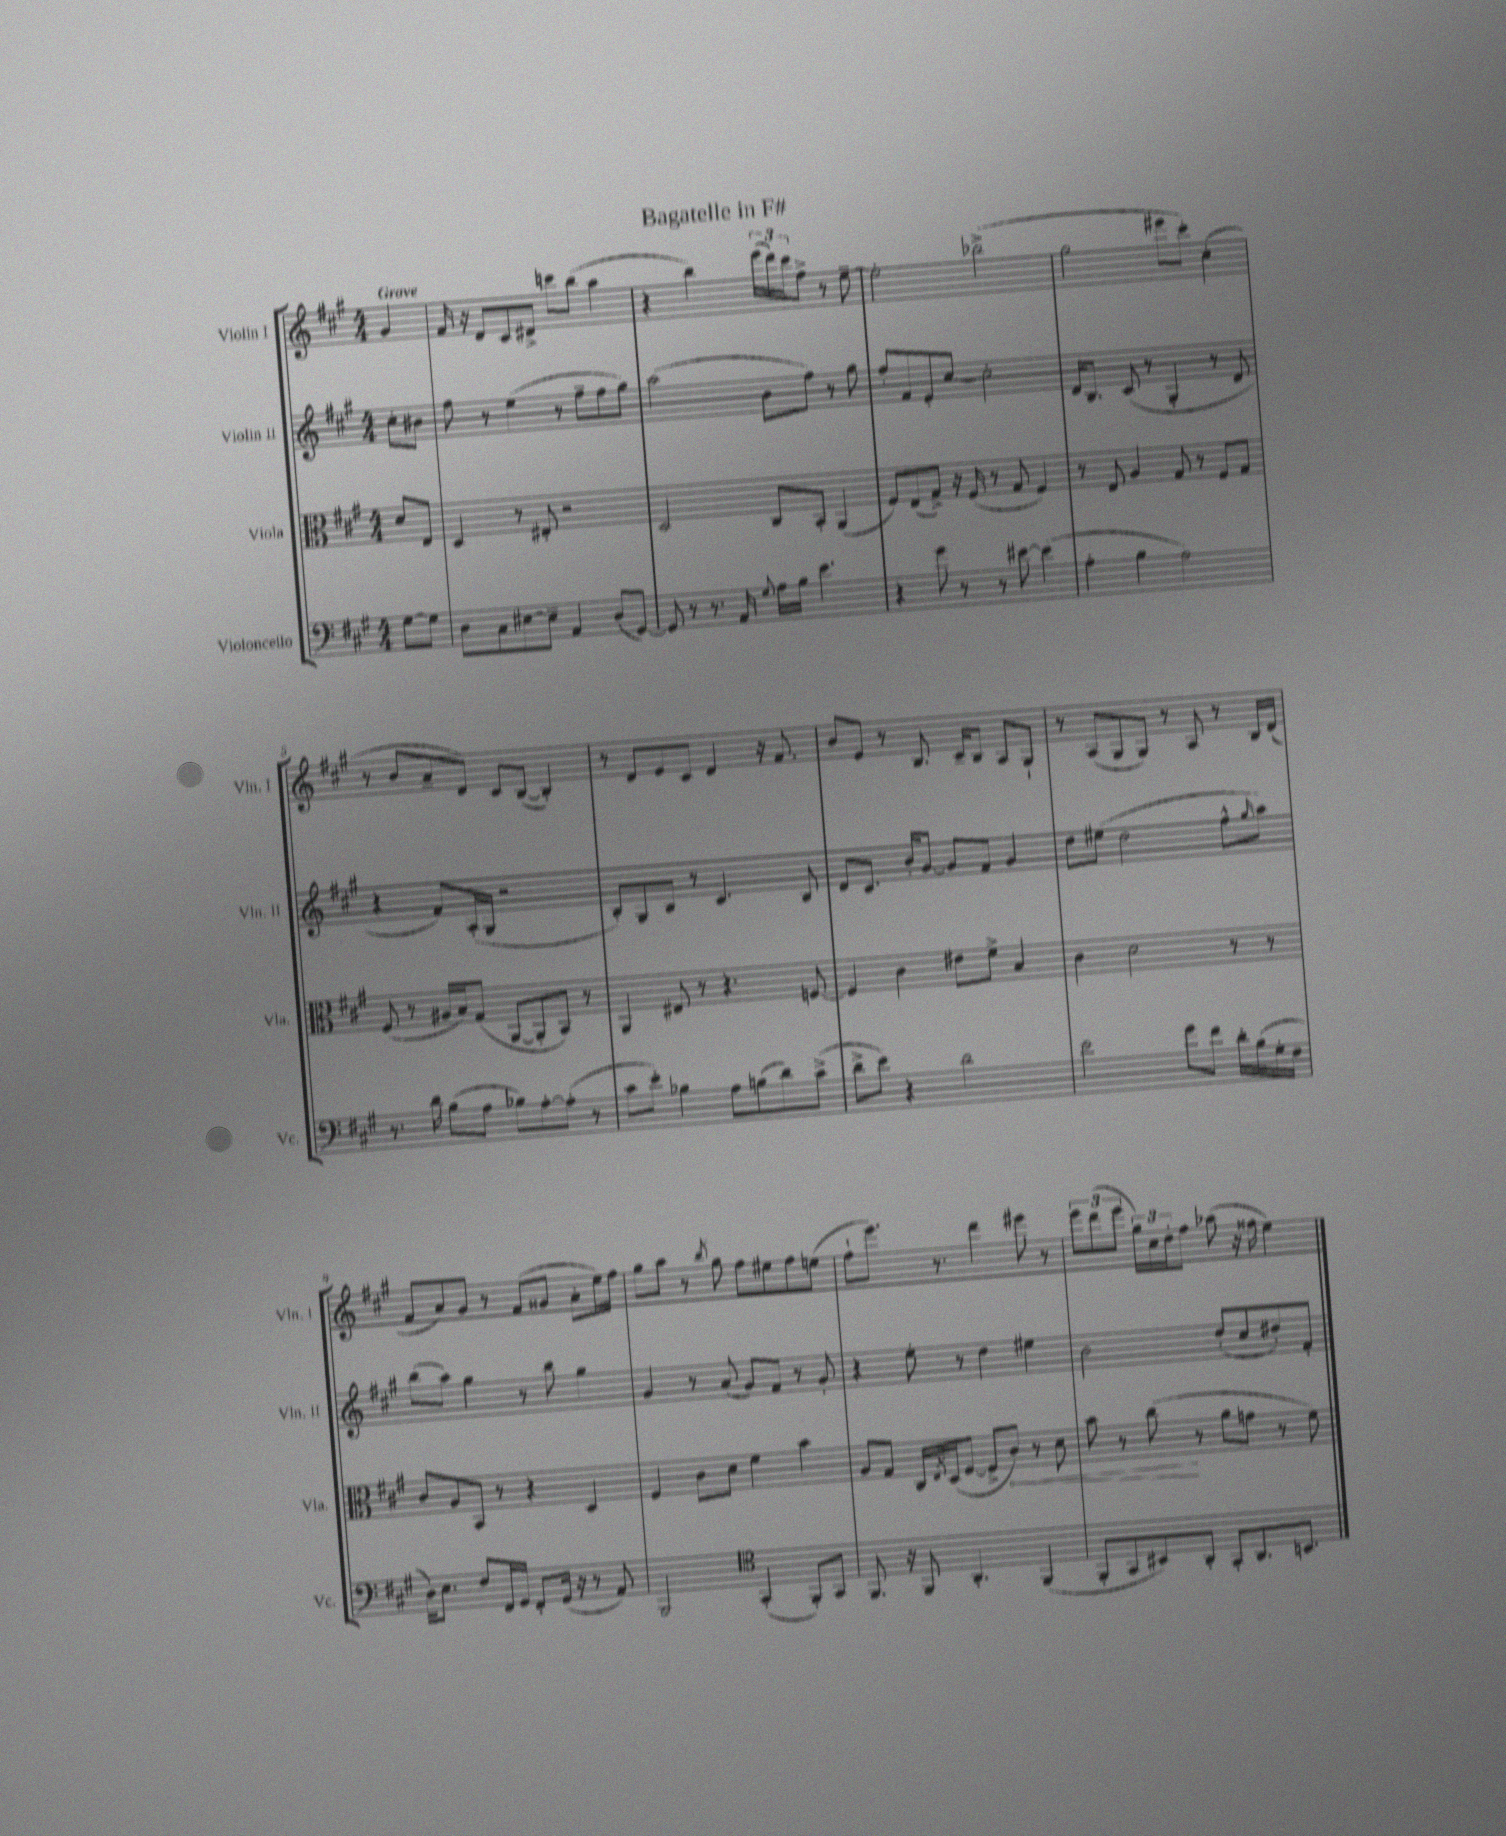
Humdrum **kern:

**kern	**kern	**dynam	**kern	**kern
*part4	*part3	*part3	*part2	*part1
*staff4	*staff3	*staff3	*staff2	*staff1
*I"Violoncello	*I"Viola	*	*I"Violin II	*I"Violin I
*I'Vc.	*I'Vla.	*	*I'Vln. II	*I'Vln. I
*clefF4	*clefC3	*	*clefG2	*clefG2
*k[f#c#g#]	*k[f#c#g#]	*	*k[f#c#g#]	*k[f#c#g#]
*M4/4	*M4/4	*	*M4/4	*M4/4
=	=	=	=	=
!	!	!	!	!LO:TX:a:B:t=Grave
[8G#\L	8d/L	.	8cc#'\L	4g#/
8G#\J]	8E/J	.	8b#X\J	.
=1	=1	=1	=1	=1
8D\L	4D/	.	8ff#\	16f#/
.	.	.	.	16r
8C#\	.	.	8r	8d/L
[8E#X\	8r	.	(4ee\	8c#/
8E#~\J]	8E#X'/	.	.	8d#X^/J
4AA/	2r	.	8r	8cccn\L
.	.	.	8ff#~\L	(8bb\J
(8D/L	.	.	8ff#\	4aa\
[8GG#/J)	.	.	8gg#\J)	.
=2	=2	=2	=2	=2
8GG#/]	2D/	.	(2aa\	4r
8r	.	.	.	.
8.r	.	.	.	4bb\)
16AA/	.	.	.	.
8qqG#/	.	.	.	.
16A\LL	8C#/L	.	8b\L	(24eee\LL
.	.	.	.	24ddd\)
16B\JJ	.	.	.	.
.	.	.	.	24ccc#\J
4.e\	8BB'/J	.	8ff#\J)	8ff#^\J
.	(4AA/	.	8r	8r
.	.	.	8gg#\	[8ee~\
=3	=3	=3	=3	=3
4r	8F#/L)	.	8ff#'/L	2ee'\]
.	(8E/	.	8f#/	.
8g#\	8G#^/J)	.	8e'/	.
8r	16r	.	[8cc#/J	.
.	(16F#/	.	.	.
8r	8r	.	2cc#'\]	(2bb-X^\
[8e#X\	8G#/	.	.	.
(4e#\]	4F#/)	.	.	.
=4	=4	=4	=4	=4
4A'\	8r	.	16d/KL	2gg#\
.	.	.	8.B/J	.
.	8E/	.	.	.
4B\	4A/	.	(8c#/	.
.	.	.	8r	.
2A\)	8G#/	.	4G#'/	8eee#X\L
.	8r	.	.	8ccc#'\J)
.	8F#/L	.	8r	(4cc#'\
.	8G#/J	.	8d/	.
!!LO:LB:g=z
=5	=5	=5	=5	=5
8.r	(8F#/	.	4r	8r
.	8r	.	.	8b/L
16d\	.	.	.	.
(8B\L	16A#X/LL	.	8f#/L)	8a~/
.	16B/J)	.	.	.
8A\J	(8G#/J	.	(16A'/L	8d/J)
.	.	.	16G#/JJ	.
8B-X\L)	[8AA/L	.	2r	8c#/L
[8A'\	8AA'/]	.	.	([8B/J
(8A'\J]	8BB/J)	.	.	4B'/])
8r	8r	.	.	.
=6	=6	=6	=6	=6
8c#\L	4AA/	.	8B'/L)	8r
8e'\J)	.	.	8G#/	8d/L
4B-X\	8E#X/	.	8B/J	8e/
.	8r	.	8r	8c#/J
8A\L	4.r	.	4.c#/	4d/
(8Bn\	.	.	.	.
8d\)	.	.	.	16r
.	.	.	.	8.f#/
(8c#^\J	[8Fn/	.	8B/	.
=7	=7	=7	=7	=7
8d^\L	4F/]	.	8d/L	8b/L
8e\J)	.	.	8.c#/J	8e/J
4r	4c#\	.	.	8r
.	.	.	16b'/KL	.
.	.	.	[8g#/J	8.B/
2d\	8e#X\L	.	8g#/L]	.
.	.	.	.	16c#~/KL
.	8f#^\J	.	8f#/J	8B/J
.	4B/	.	4g#/	8A/L
.	.	.	.	8G#`/J
=8	=8	=8	=8	=8
2e\	4c#\	.	8dd\L	8r
.	.	.	(8ee#X\J	(8A/L
.	2d\	.	2dd\	8G#/
.	.	.	.	8G#/J)
8g#\L	.	.	.	8r
8f#\J	.	.	.	8A/
16d'\LL	8r	.	8ff#^^\L	8r
(16B\	.	.	.	.
.	.	.	16qqgg#/	.
16G#'\	8r	.	8aa\J)	16B/LL
16F#\JJ	.	.	.	(16d/JJ
!!LO:LB:g=z
=9	=9	=9	=9	=9
16D\KL)	8c#/L	.	(8bb\L	8f#/L
8.E\J	.	.	.	.
.	8A/	.	8aa\J)	8a/)
8F#/L	8BB/J	.	4gg#\	8g#/J
16FF#/L	8r	.	.	8r
16GG#/JJ	.	.	.	.
8FF#'/L	4r	.	8r	(8f#/L
(16GG#/Jk	.	.	8bb\	8g##X/J
16r	.	.	.	.
8r	4D/	.	4gg#\	8a'\L
8AA/)	.	.	.	16ee\L)
.	.	.	.	16ff#\JJ
=10	=10	=10	=10	=10
2BBB/	4F#/	.	4g#/	8gg#\L
.	.	.	.	8aa\J
.	8c#\L	.	8r	8r
.	.	.	.	8qbb/
.	8d\J	.	(8a/	8gg#\
*clefC4	*	*	*	*
(4GG#'/	4f#\	.	8g#/L)	8ff#\L
.	.	.	8f#/J	8ee#X\
8FF#'/L)	4b\	.	8r	8ff#\
8GG#/J	.	.	8g#'/	(8een\J
=11	=11	=11	=11	=11
8.FF#/	8A/L	.	4r	8ff#`\L
.	8G#/J	.	.	8.eee\J)
16r	.	.	.	.
8FF#/	16C#/LL	.	8ee'\	.
.	8qE/	.	.	.
.	(16D/J	.	.	8.r
4.AA'/	[8F#/J	.	8r	.
.	8F#^/L]	.	4dd\	4ddd\
!	!	!LO:HP:b	!	!
.	8c#/J)	<	.	.
(4FF#/	8r	.	4ee#X\	8eee#X\
.	8d\	.	.	8r
=12	=12	=12	=12	=12
8FF#'/L	8b\	.	2b\	12eee\L
.	.	.	.	(12ddd\
8GG#/	8r	.	.	.
.	.	.	.	12eee\J
8BB#X/)	(8cc#\	.	.	24gg#\LL)
.	.	.	.	24cc#\
.	.	.	.	24dd'\J
8AA'/J	8r	[	.	8ff#\J
8GG#'/L	8a\L	.	(8dd'/L	(8aa-X\
8.AA/	8gn\J	.	8cc#/	16r
.	.	.	.	16ff##X\
.	8r	.	8dd#X'/)	4ee\)
8.BBn/J	.	.	.	.
.	8f#\)	.	8f#'/J	.
==	==	==	==	==
*-	*-	*-	*-	*-
